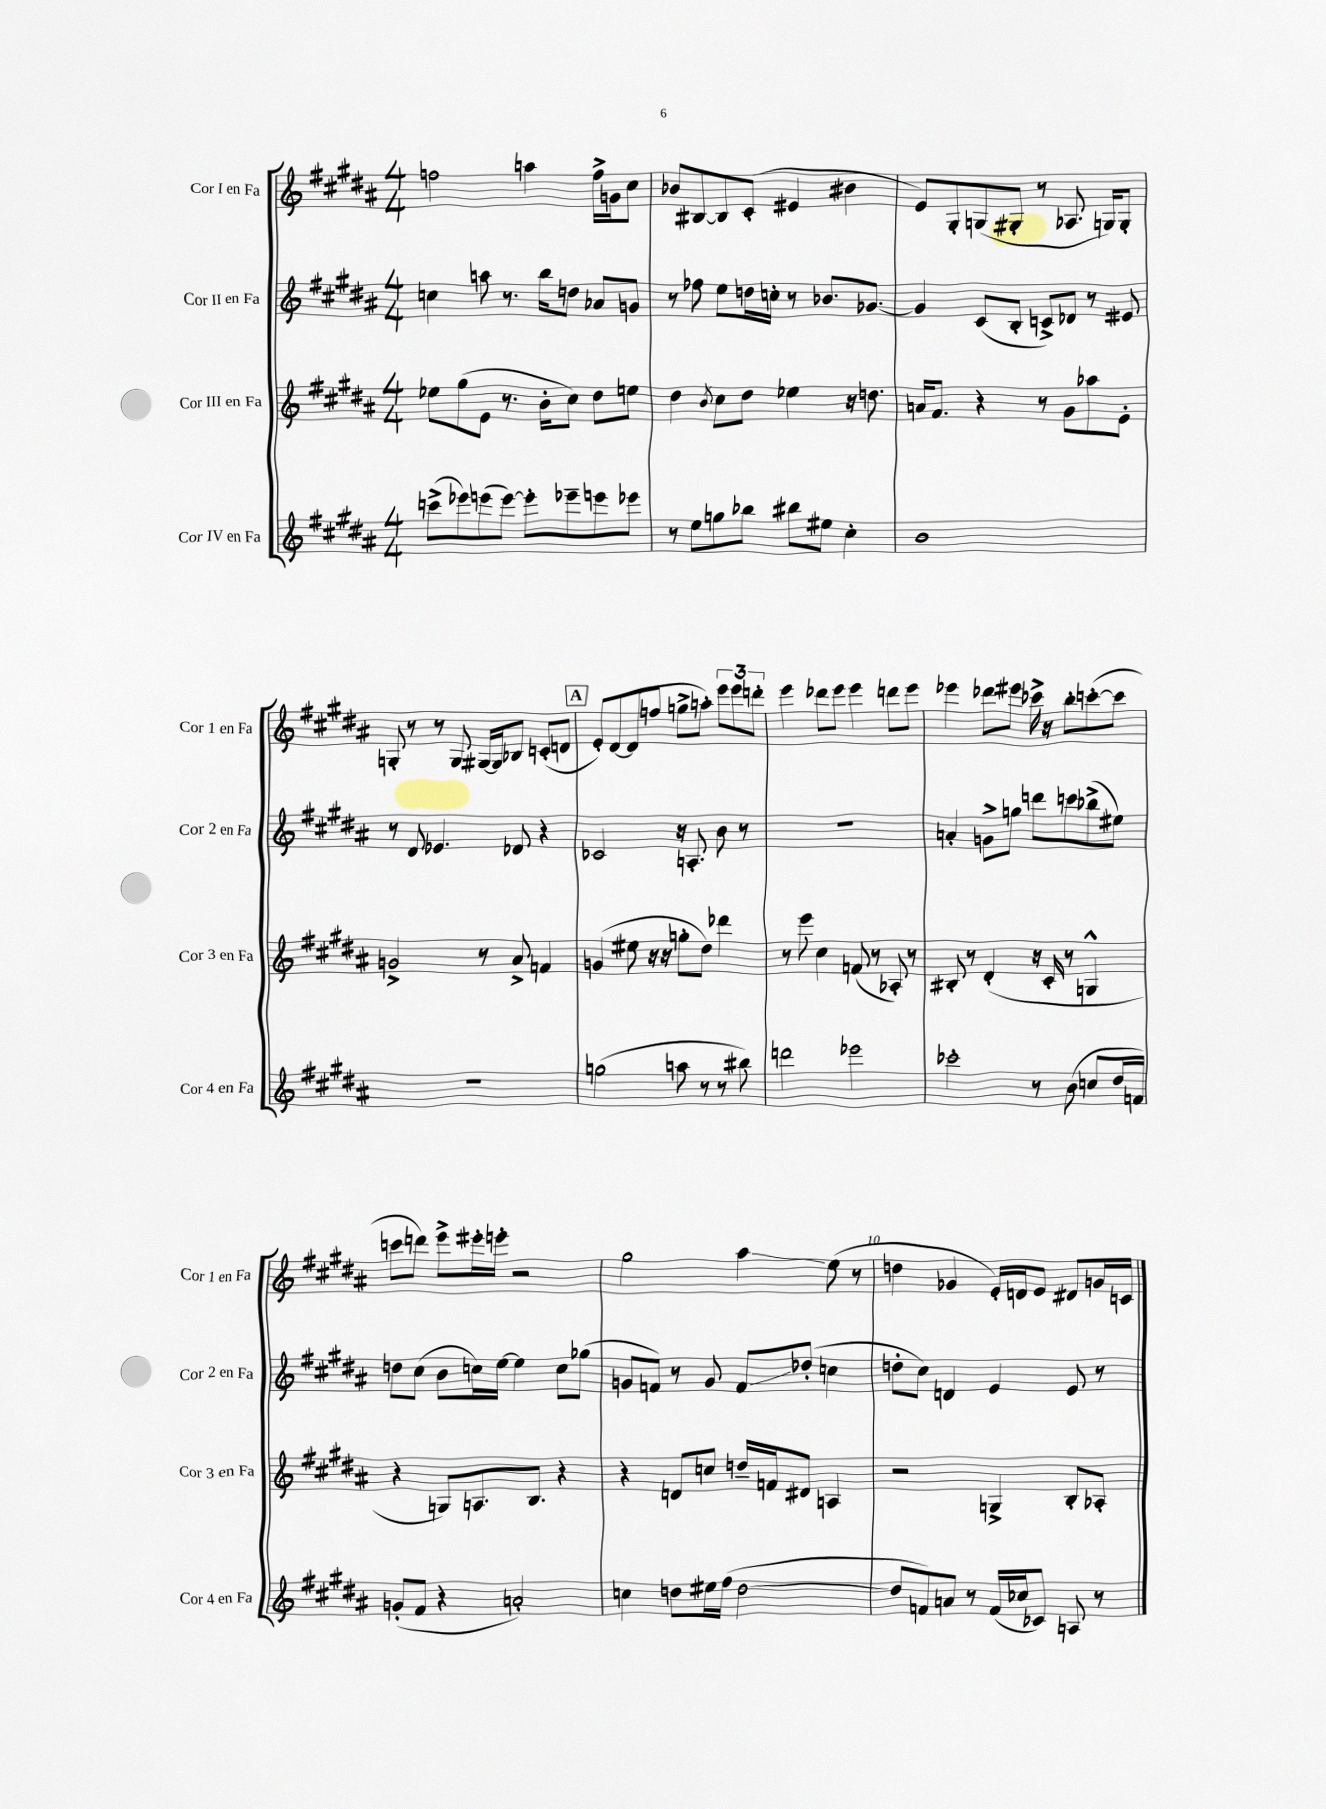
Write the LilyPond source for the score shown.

<<
\new StaffGroup <<
\new Staff = "s0" \with { instrumentName = "Cor I en Fa" shortInstrumentName = "Cor 1 en Fa" } {
    \clef treble \key b \major \numericTimeSignature \time 4/4
    f''2 a''4 f''16-> g'16 cis''8 |
    bes'8 bis8~ bis8 cis'8-.( eis'4 bis'4 |
    e'8) gis8-. g8( gis8-. r8 aes8. g16) g8-. |
    g8-. r8 r8 g8 gis16~ gis16 bes8 c'8-.( d'8 |
    \mark \markup { \box "A" } e'8-.) dis'8~ dis'8( f''8 g''8-> a''8-.) \tuplet 3/2 { e'''8 e'''8 d'''8-. } |
    e'''4 des'''8 e'''8 e'''4 d'''8 e'''8 |
    ees'''4 des'''8 eis'''8 ces'''16-> r16 b''8-. c'''8~-.( c'''8 |
    c'''8 d'''8) e'''8-> eis'''16-. e'''16-. r2 |
    gis''2 ais''4\glissando e''8( r8 |
    d''4 ges'4 e'16-.) d'16 e'8 dis'8 g'16 c'16 \bar "|." |
}
\new Staff = "s1" \with { instrumentName = "Cor II en Fa" shortInstrumentName = "Cor 2 en Fa" } {
    \clef treble \key b \major \numericTimeSignature \time 4/4
    c''4 a''8 r8. b''16 d''8 aes'8 g'8 |
    r8 fes''8 e''8 d''16 c''16-. r8 bes'8. ges'8.~ |
    ges'4 cis'8( b8-. c'8->) des'8 r8 eis'8 |
    r8 dis'8 ees'4. des'8 r4 |
    \mark \markup { \box "A" } ces'2 r16 a8.-. b'8 r8 |
    R1 |
    a'4-. g'8-> g''8 d'''8 c'''8 bes''8->( eis''8) |
    d''8 cis''8( b'8 c''16) e''16~ e''4 c''8 ges''8( |
    g'8 f'8) r8 g'8 f'8\glissando des''8-.( c''4 |
    d''8-. cis''8) d'4 e'4 e'8 r8 \bar "|." |
}
\new Staff = "s2" \with { instrumentName = "Cor III en Fa" shortInstrumentName = "Cor 3 en Fa" } {
    \clef treble \key b \major \numericTimeSignature \time 4/4
    ees''8 gis''8( e'8 r8. b'16-. cis''8) dis''8 e''8 |
    dis''4 \acciaccatura { b'8 } cis''8 dis''8 ees''4 r16 d''8. |
    a'16 fis'8. r4 r8 gis'8 aes''8 e'8-. |
    g'2-> r8 ais'8-> f'4 |
    \mark \markup { \box "A" } g'4( eis''8 r16 r16 g''8-. dis''8) des'''4 |
    r8 e'''8 cis''4 f'8( r8 aes8-.) r8 |
    bis8-. r8 dis'4-.( r16 cis'16-. r8 g4-^ |
    r4 g8) a8. b8. r4 |
    r4 d'8 c''8 d''16-- f'16 dis'8 a4 |
    r2 g4-> b8-. aes8-. \bar "|." |
}
\new Staff = "s3" \with { instrumentName = "Cor IV en Fa" shortInstrumentName = "Cor 4 en Fa" } {
    \clef treble \key b \major \numericTimeSignature \time 4/4
    c'''8->( ees'''8) e'''8( e'''8~) e'''8-. ees'''8-- e'''8 ees'''8 |
    r8 e''8 g''8 bes''8 bis''8 eis''8 cis''4-. |
    b'1 |
    R1 |
    \mark \markup { \box "A" } g''2( a''8 r8 r8 bis''8) |
    d'''2 ees'''2 |
    ces'''2-. r8 b'8( c''8 dis''16 f'16) |
    g'8-.( fis'8 r4 a'2-.) |
    c''4 d''8 eis''16 fis''16( d''2~ |
    d''8 f'8) a'8 r8 f'16( ces''16 ces'8) a8 r8 \bar "|." |
}
>>
>>
\layout { \context { \Score \override BarNumber.break-visibility = ##(#f #t #t) barNumberVisibility = #(every-nth-bar-number-visible 5) } }
